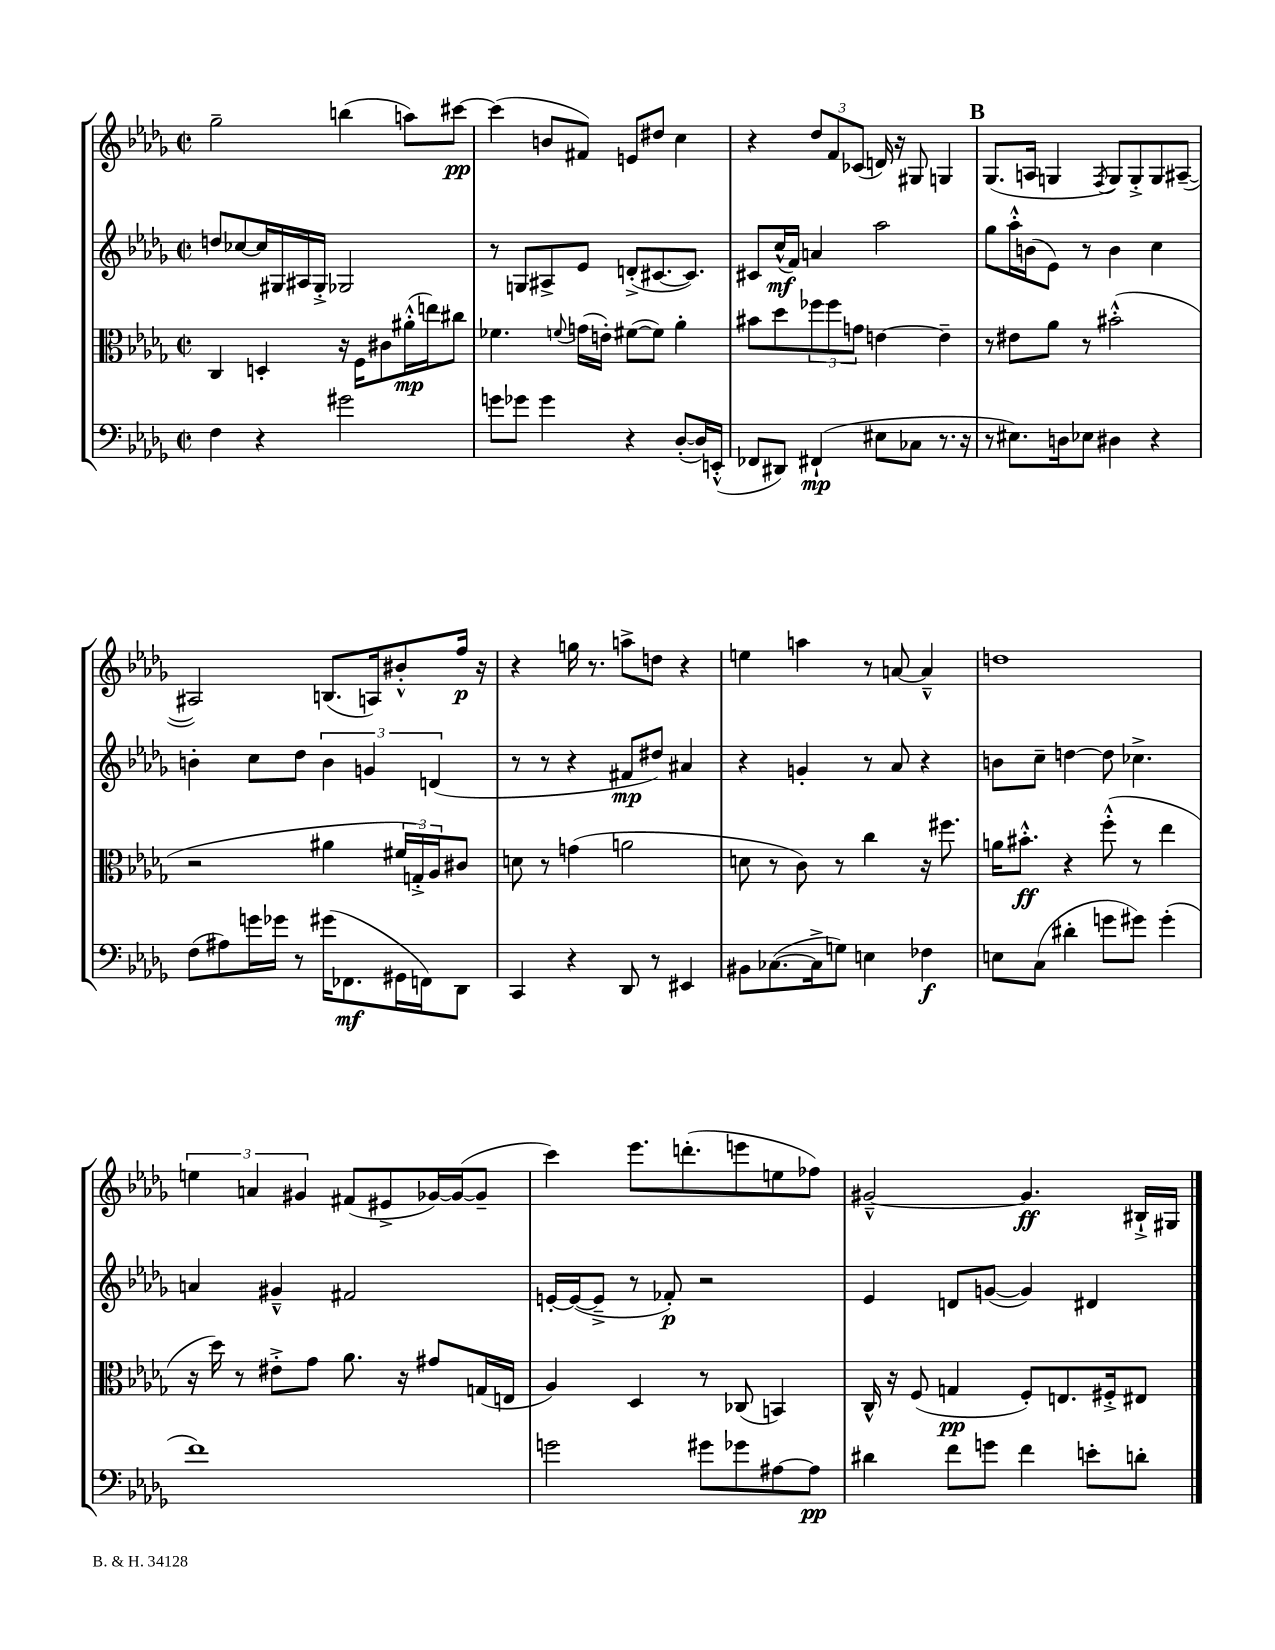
<<
\new StaffGroup <<
\new Staff = "s0" {
    \clef treble \key des \major \defaultTimeSignature \time 2/2
    ges''2-- b''4( a''8) cis'''8~\pp |
    cis'''4( b'8 fis'8) e'8 dis''8 c''4 |
    r4 \tuplet 3/2 { des''8 f'8 ces'8( } d'16) r16 gis8 g4 |
    \mark \markup { \bold "B" } ges8.( a16 g4 \acciaccatura { f8 } g8) g8-.-> g8 ais8~--( |
    ais2) b8.( a16) bis'8-.-^ f''16\p r16 |
    r4 g''16 r8. a''8-> d''8 r4 |
    e''4 a''4 r8 a'8~ a'4---^ |
    d''1 |
    \tuplet 3/2 { e''4 a'4 gis'4 } fis'8( eis'8-> ges'16~) ges'16~( ges'8-- |
    c'''4) ees'''8. d'''8.-.( e'''8 e''8 fes''8) |
    gis'2~---^ gis'4.\ff bis16-!-> gis16 \bar "|." |
}
\new Staff = "s1" {
    \clef treble \key des \major \defaultTimeSignature \time 2/2
    d''8 ces''8~ ces''16 gis16 ais16 gis16-.-> ges2 |
    r8 g8 ais8-> ees'8 d'8-.->( cis'8.~ cis'8.) |
    cis'8 c''16-^\mf( f'16) a'4 aes''2 |
    \mark \markup { \bold "B" } ges''8 aes''16-.-^ b'16( ees'8) r8 b'4 c''4 |
    b'4-. c''8 des''8 \tuplet 3/2 { b'4 g'4 d'4( } |
    r8 r8 r4 fis'8\mp dis''8) ais'4 |
    r4 g'4-. r8 aes'8 r4 |
    b'8 c''8-- d''4~ d''8 ces''4.-> |
    a'4 gis'4---^ fis'2 |
    e'16~-. e'16~( e'8---> r8 fes'8-.\p) r2 |
    ees'4 d'8 g'8~( g'4) dis'4 \bar "|." |
}
\new Staff = "s2" {
    \clef alto \key des \major \defaultTimeSignature \time 2/2
    c4 d4-. r16 f16 cis'8 ais'16-.-^\mp( e''16) cis''8 |
    fes'4. \appoggiatura { f'8 } g'16( e'16-.) fis'8~( fis'8) aes'4-. |
    bis'8 des''8 \tuplet 3/2 { fes''8 fes''8 g'8 } e'4~ e'4-- |
    \mark \markup { \bold "B" } r8 eis'8 aes'8 r8 bis'2-.-^( |
    r2 ais'4 \tuplet 3/2 { fis'16 g16-.->) aes16 } cis'8 |
    d'8 r8 g'4( a'2 |
    d'8 r8 c'8) r8 c''4 r16 fis''8. |
    a'16 bis'8.-.-^\ff r4 f''8-.-^( r8 ees''4 |
    r16 des''16) r8 eis'8-.-> ges'8 aes'8. r16 gis'8 g16( e16 |
    aes4) des4 r8 ces8( b,4) |
    c16-^ r16 f8( g4\pp f8-.) e8. fis16-.-> eis8 \bar "|." |
}
\new Staff = "s3" {
    \clef bass \key des \major \defaultTimeSignature \time 2/2
    f4 r4 gis'2 |
    g'8 ges'8 ges'4 r4 des8~-.( des16) e,16-.-^( |
    fes,8 dis,8) fis,4-!\mp( eis8 ces8 r8. r16 |
    \mark \markup { \bold "B" } r8 eis8.) d16 ees8 dis4 r4 |
    f8( ais8) g'16 ges'16 r8 gis'16( fes,8.\mf gis,16 f,16) des,8 |
    c,4 r4 des,8 r8 eis,4 |
    bis,8 ces8.~( ces16-> g8) e4 fes4\f |
    e8 c8( dis'4-. g'8 gis'8) gis'4-.( |
    f'1) |
    g'2 gis'8 ges'8 ais8~ ais8\pp |
    dis'4 f'8 g'8 f'4 e'8-. d'8-. \bar "|." |
}
>>
>>
\layout { \context { \Score \remove "Bar_number_engraver" } }
